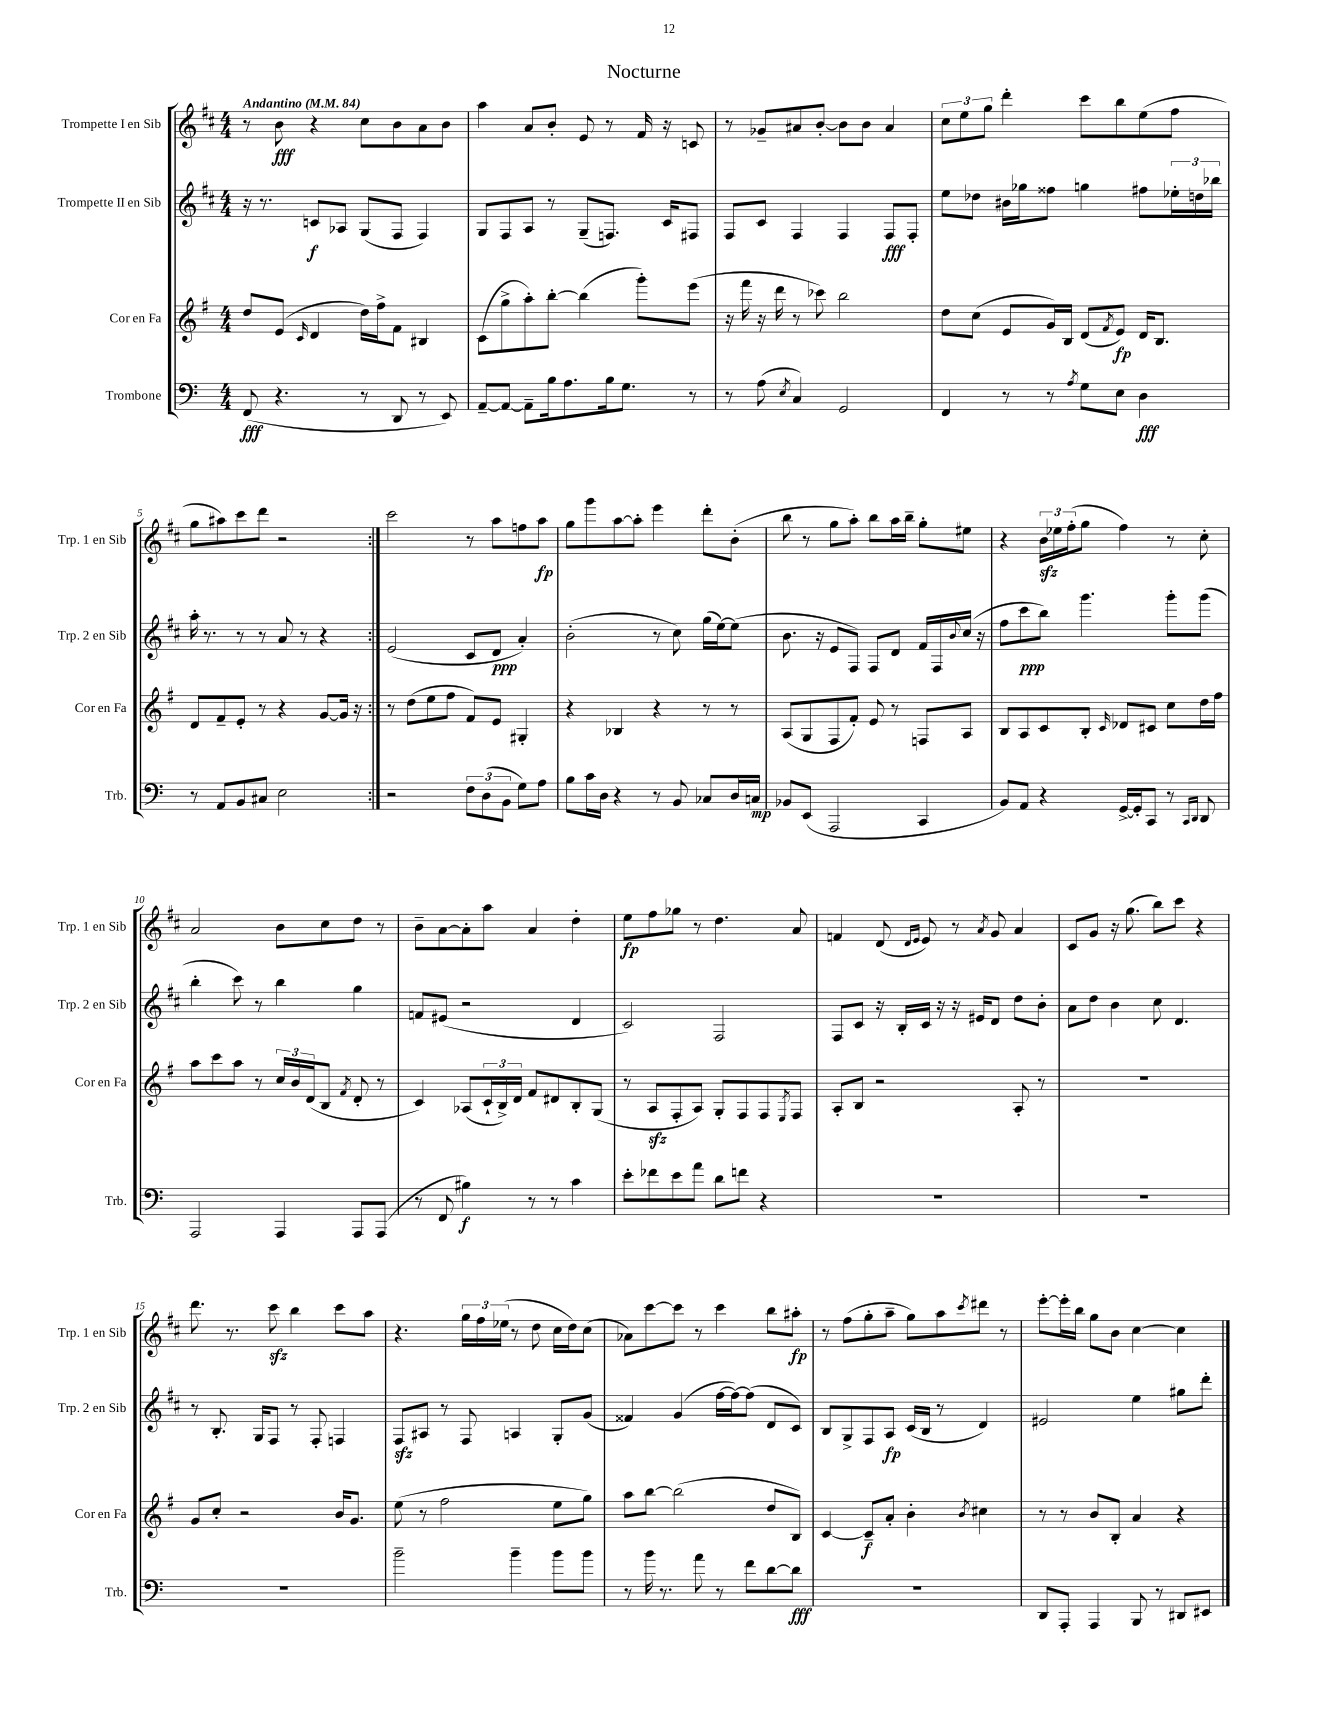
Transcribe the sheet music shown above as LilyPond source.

\header { title = "Nocturne" }
<<
\new StaffGroup <<
\new Staff = "s0" \with { instrumentName = "Trompette I en Sib" shortInstrumentName = "Trp. 1 en Sib" } {
    \clef treble \key d \major \numericTimeSignature \time 4/4 \tempo "Andantino" 4 = 84
    \repeat volta 2 { r8 b'8\fff r4 cis''8 b'8 a'8 b'8 |
    a''4 a'8 b'8-. e'8 r8 fis'16 r16 c'8 |
    r8 ges'8-- ais'8 b'8~-. b'8 b'8 ais'4 |
    \tuplet 3/2 { cis''8 e''8 g''8 } d'''4-. cis'''8 b''8 e''8( fis''8 |
    g''8 ais''8) cis'''8 d'''8 r2 | }
    cis'''2 r8 a''8 f''8 a''8\fp |
    g''8 g'''8 a''8~ a''8-. e'''4 d'''8-. b'8-.( |
    b''8 r8 g''8 a''8-.) b''8 a''16 b''16-- g''8-. eis''8 |
    r4 \tuplet 3/2 { b'16\sfz ees''16 fis''16-.( } g''8 fis''4) r8 cis''8-. |
    a'2 b'8 cis''8 d''8 r8 |
    b'8-- a'8~ a'8-. a''8 a'4 d''4-. |
    e''8\fp fis''8 ges''8 r8 d''4. a'8 |
    f'4 d'8( \grace { d'16 e'16 } e'8) r8 \acciaccatura { a'8 } g'8 a'4 |
    cis'8 g'8 r16 g''8.( b''8) cis'''8 r4 |
    d'''8. r8. cis'''8\sfz b''4 cis'''8 a''8 |
    r4. \tuplet 3/2 { g''16 fis''16 ees''16( } r8 d''8 cis''16 d''16) cis''8( |
    aes'8) cis'''8~ cis'''8 r8 cis'''4 b''8 ais''8-.\fp |
    r8 fis''8( g''8-. a''8-- g''8) a''8 \acciaccatura { cis'''8 } dis'''8 r8 |
    e'''8~-. e'''16-. b''16 g''8 b'8 cis''4~ cis''4 \bar "|." |
}
\new Staff = "s1" \with { instrumentName = "Trompette II en Sib" shortInstrumentName = "Trp. 2 en Sib" } {
    \clef treble \key d \major \numericTimeSignature \time 4/4
    \repeat volta 2 { r16 r8. c'8\f aes8 g8( fis8 fis4) |
    g8 fis8 a8 r8 g8--( f8.) cis'16 fis8 |
    fis8 cis'8 fis4 fis4 fis8\fff fis8-. |
    e''8 des''8 bis'16 ges''16 fisis''8 g''4 fis''8 \tuplet 3/2 { ees''16-. d''16 bes''16 } |
    a''16-. r8. r8 r8 a'8 r8 r4 | }
    e'2( cis'8 d'8\ppp a'4-.) |
    b'2-.( r8 cis''8) g''16( e''16~) e''8( |
    b'8. r16 e'8 fis8) fis8 d'8 fis'16 fis16 \appoggiatura { b'8 } cis''16( r16 |
    fis''8 cis'''8\ppp b''8) g'''4. g'''8-. g'''8( |
    b''4-. cis'''8) r8 b''4 g''4 |
    f'8 eis'8( r2 d'4 |
    cis'2) fis2 |
    fis8 cis'8 r16 b16-. cis'16 r16 r16 eis'16 d'8 d''8 b'8-. |
    a'8 d''8 b'4 cis''8 d'4. |
    r8 b8.-. g16 fis8 r8 fis8-. f4 |
    fis8\sfz ais8 r8 fis8 a4 g8-. g'8( |
    fisis'4) g'4( fis''16~ fis''16~) fis''8( d'8 cis'8) |
    b8 g8-> fis8 a8\fp cis'16( b16 r8 d'4) |
    eis'2 e''4 gis''8 d'''8-. \bar "|." |
}
\new Staff = "s2" \with { instrumentName = "Cor en Fa" shortInstrumentName = "Cor en Fa" } {
    \clef treble \key g \major \numericTimeSignature \time 4/4
    \repeat volta 2 { d''8 e'8( \grace { c'16 } d'4 d''16) fis''16-> fis'8 bis4 |
    c'8( g''8-> a''8-.) b''8~-. b''4( g'''8-.) e'''8( |
    r16 fis'''16 r16 d'''16 r8 ces'''8) b''2 |
    d''8 c''8( e'8 g'16) b16 d'8( \acciaccatura { fis'8 } e'8\fp) d'16 b8. |
    d'8 fis'8-- e'8-. r8 r4 g'8~ g'16 r16 | }
    r8 d''8( e''8 fis''8 fis'8) e'8 gis4-. |
    r4 bes4 r4 r8 r8 |
    a8( g8 fis8 fis'8-.) e'8 r8 f8 a8 |
    b8 a8 c'8 b8-. \grace { c'16 } des'8 cis'8 c''8 d''16 fis''16 |
    a''8 c'''8 a''8 r8 \tuplet 3/2 { c''16 b'16 d'16( } b8 \acciaccatura { fis'8 } d'8-. r8 |
    c'4) aes8( \tuplet 3/2 { c'16-! b16->) d'16 } fis'8 dis'8 b8-. g8( |
    r8 a8\sfz fis8-. a8) g8-. fis8 fis8 \acciaccatura { e8 } fis8 |
    a8-. b8 r2 a8-. r8 |
    R1 |
    g'8 c''8-. r2 b'16 g'8. |
    e''8( r8 fis''2 e''8 g''8) |
    a''8 b''8~ b''2( d''8 b8) |
    c'4~ c'8--\f a'8-. b'4-. \acciaccatura { b'8 } cis''4 |
    r8 r8 b'8 b8-. a'4 r4 \bar "|." |
}
\new Staff = "s3" \with { instrumentName = "Trombone" shortInstrumentName = "Trb." } {
    \clef bass \key c \major \numericTimeSignature \time 4/4
    \repeat volta 2 { f,8\fff( r4. r8 d,8 r8 e,8) |
    a,8~-- a,8~ a,8-- b16 a8. b16 g8. r8 |
    r8 a8( \acciaccatura { e8 } c4) g,2 |
    f,4 r8 r8 \acciaccatura { a8 } g8 e8 d4\fff |
    r8 a,8 b,8 cis8 e2 | }
    r2 \tuplet 3/2 { f8 d8( b,8 } g8) a8 |
    b8 c'16 d16 r4 r8 b,8 ces8 d16 c16\mp |
    bes,8 e,8( a,,2 c,4 |
    b,8) a,8 r4 g,16~-> g,16-. c,8 r8 \grace { c,16 d,16 } d,8 |
    a,,2 a,,4 a,,8 a,,8( |
    r8 f,8 bis4\f) r8 r8 c'4 |
    e'8-. fes'8 e'8 a'8 d'8 f'8 r4 |
    R1 |
    R1 |
    R1 |
    b'2-- b'4-- b'8 b'8 |
    r8 b'16 r8. a'8 r8 f'8 d'8~ d'8\fff |
    R1 |
    d,8 a,,8-. a,,4 b,,8 r8 dis,8 eis,8 \bar "|." |
}
>>
>>
